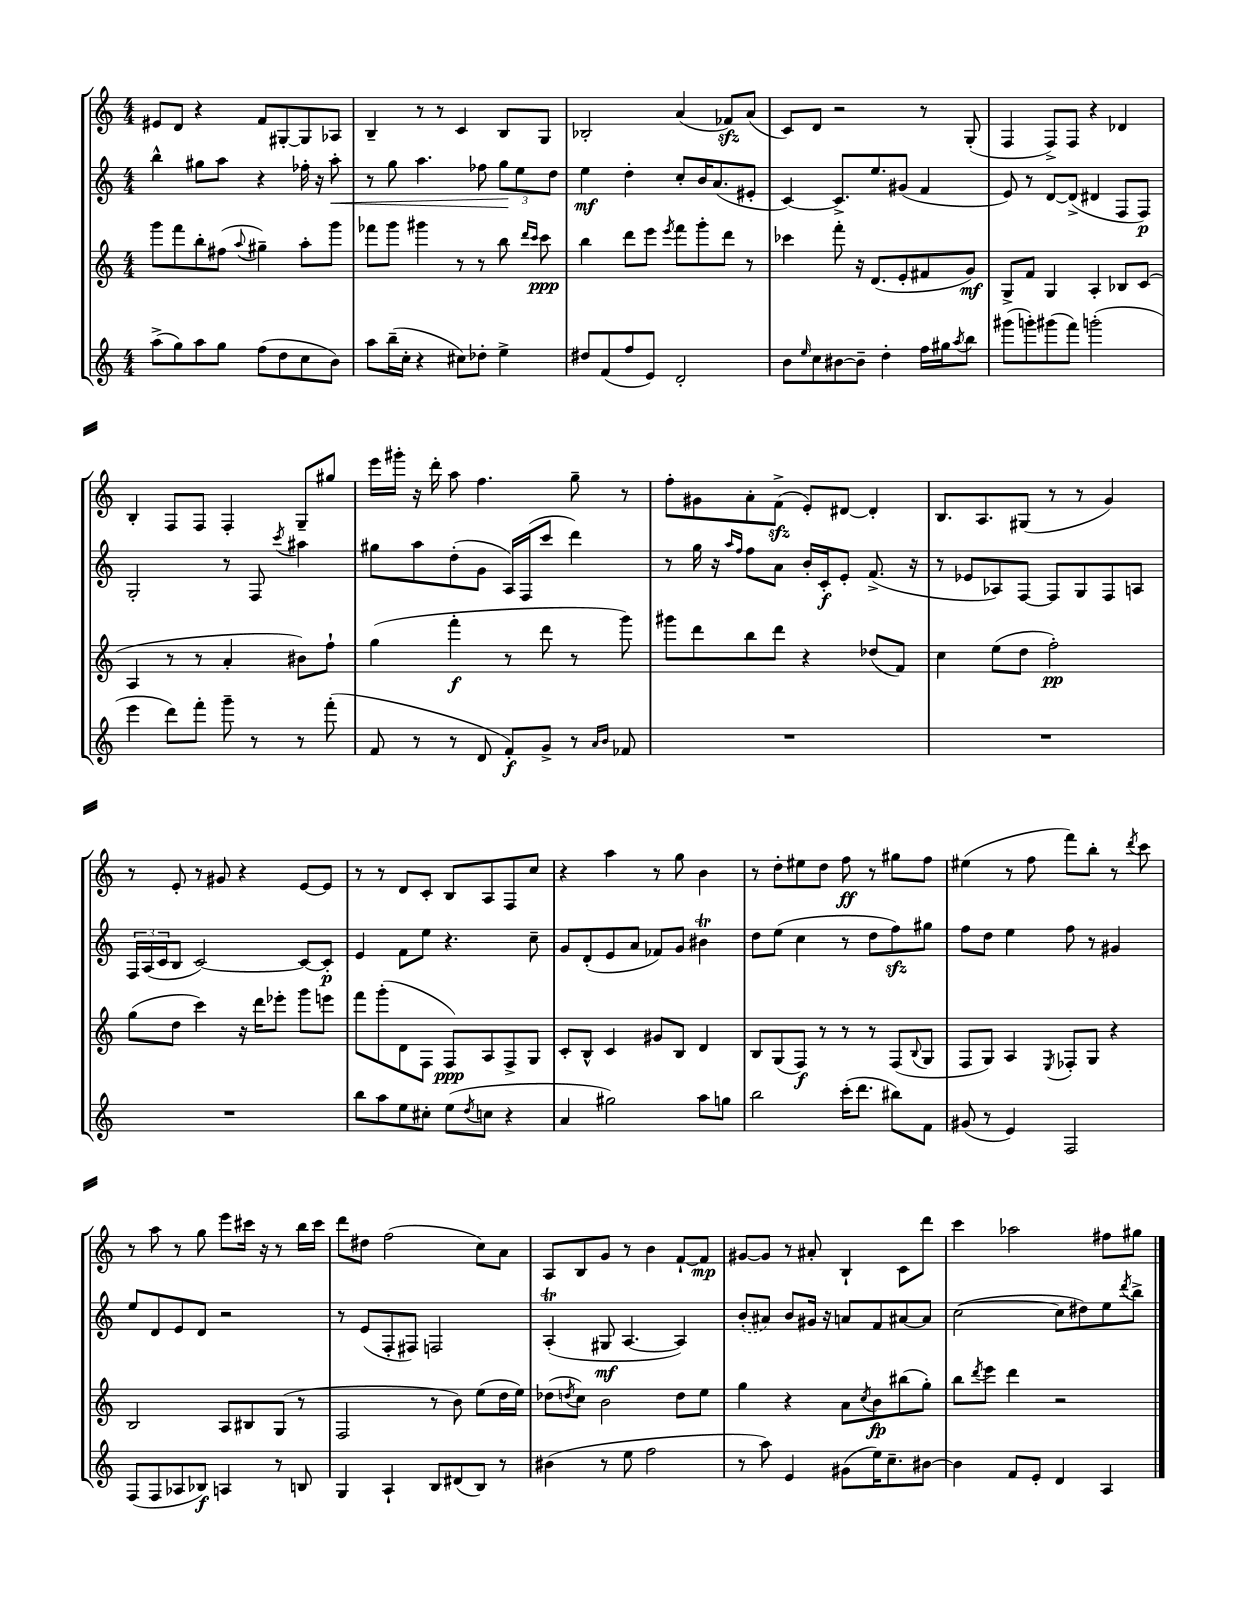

**kern	**dynam	**kern	**dynam	**kern	**dynam	**kern	**dynam
*part4	*part4	*part3	*part3	*part2	*part2	*part1	*part1
*staff4	*staff4	*staff3	*staff3	*staff2	*staff2	*staff1	*staff1
*clefG2	*	*clefG2	*	*clefG2	*	*clefG2	*
*k[]	*	*k[]	*	*k[]	*	*k[]	*
*M4/4	*	*M4/4	*	*M4/4	*	*M4/4	*
=80	=80	=80	=80	=80	=80	=80	=80
(8aa^\L	.	8ggg\L	.	4bb^^\	.	8e#X/L	.
8gg\)	.	8fff\	.	.	.	8d/J	.
8aa\	.	8bb'\	.	8gg#X\L	.	4r	.
8gg\J	.	(8ff#X\J	.	8aa\J	.	.	.
.	.	8qqaa/	.	.	.	.	.
(8ff\L	.	4gg#X~\)	.	4r	.	8f/L	.
8dd\	.	.	.	.	.	[8G#X'/	.
8cc\	.	8aa'\L	.	16ff-X'\	.	8G#/]	.
.	.	.	.	16r	.	.	.
!	!	!	!	!	!LO:HP:b	!	!
8b\J)	.	8ggg\J	.	8aa'\	<	8A-X/J	.
=81	=81	=81	=81	=81	=81	=81	=81
8aa\L	.	8fff-X\L	.	8r	.	4B~/	.
(16bb~\L	.	8ggg\J	.	8gg\	.	.	.
16cc'\JJ	.	.	.	.	.	.	.
4r	.	4ggg#X\	.	4.aa\	.	8r	.
.	.	.	.	.	.	8r	.
8cc#X\L)	.	8r	.	.	.	4c/	.
8dd-X'\J	.	8r	.	8ff-X\	.	.	.
4ee^\	.	8bb\	.	12gg\L	.	8B/L	.
.	.	.	.	12ee\	[	.	.
.	.	16qqddd/LL	.	.	.	.	.
.	.	16qqccc/JJ	.	.	.	.	.
.	.	8ccc\	ppp	.	.	8G/J	.
.	.	.	.	12dd\J	.	.	.
=82	=82	=82	=82	=82	=82	=82	=82
8dd#X/L	.	4bb\	.	4ee\	mf	2B-X'/	.
(8f/	.	.	.	.	.	.	.
8ff/	.	8ddd\L	.	4dd'\	.	.	.
8e/J)	.	8eee\J	.	.	.	.	.
.	.	8qeee/	.	.	.	.	.
2d'/	.	8fff\L	.	8cc'/L	.	(4a/	.
.	.	8ggg'\	.	16b/K	.	.	.
.	.	.	.	(8.a/	.	.	.
.	.	8ddd\J	.	.	.	8f-Xzz/L)	.
.	.	8r	.	8e#X'/J	.	(8a/J	.
=83	=83	=83	=83	=83	=83	=83	=83
8b\L	.	4ccc-X\	.	[4c/)	.	8c/L)	.
16qqee/	.	.	.	.	.	.	.
8cc\	.	.	.	.	.	8d/J	.
[8b#X\	.	8fff'\	.	8.c^/L]	.	2r	.
8b#~\J]	.	16r	.	.	.	.	.
.	.	(8.d/L	.	8.ee/	.	.	.
4dd'\	.	.	.	.	.	.	.
.	.	8e'/	.	(8g#X/J	.	.	.
16ff\LL	.	8f#X/	.	4f/	.	8r	.
16gg#X\J	.	.	.	.	.	.	.
8qaa/	.	.	.	.	.	.	.
8bb\J	.	8g/J)	mf	.	.	(8G'/	.
=84	=84	=84	=84	=84	=84	=84	=84
(8ggg#X\L	.	8G^/L	.	8e/)	.	4F/	.
8gggn'\)	.	8f/J	.	8r	.	.	.
(8ggg#X\	.	4G/	.	[8d/L	.	8F^/L)	.
8fff\J)	.	.	.	(8d^/J]	.	8F/J	.
(2gggn'\	.	4A'/	.	4d#X/	.	4r	.
.	.	8B-X/L	.	8F/L	.	4d-X/	.
.	.	(8c/J	.	8F/J)	p	.	.
!!LO:LB:g=z
=85	=85	=85	=85	=85	=85	=85	=85
4eee\	.	4A/	.	2G'/	.	4B'/	.
8ddd\L)	.	8r	.	.	.	8F/L	.
8fff'\J	.	8r	.	.	.	8F/J	.
8ggg~\	.	4a'/	.	8r	.	4F'/	.
8r	.	.	.	8F/	.	.	.
.	.	.	.	8qccc/	.	.	.
8r	.	8b#X\L)	.	4aa#X\	.	8G~/L	.
(8fff'\	.	8ff`\J	.	.	.	8gg#X/J	.
=86	=86	=86	=86	=86	=86	=86	=86
8f/	.	(4gg\	.	8gg#X\L	.	16eee\LL	.
.	.	.	.	.	.	16ggg#X'\JJ	.
8r	.	.	.	8aa\	.	16r	.
.	.	.	.	.	.	16ddd'\	.
8r	.	4fff'\	f	(8dd'\	.	8aa\	.
8d/	.	.	.	8g\J	.	4.ff\	.
8f'/L)	f	8r	.	16A/LL)	.	.	.
.	.	.	.	(16F/J	.	.	.
8g^/J	.	8ddd\	.	8ccc/J	.	.	.
8r	.	8r	.	4ddd\)	.	8gg~\	.
16qqa/LL	.	.	.	.	.	.	.
16qqb/JJ	.	.	.	.	.	.	.
8f-X/	.	8ggg\)	.	.	.	8r	.
=87	=87	=87	=87	=87	=87	=87	=87
1r	.	8ggg#X\L	.	8r	.	8ff'\L	.
.	.	8ddd\	.	16gg\	.	8g#X\	.
.	.	.	.	16r	.	.	.
.	.	.	.	16qqaa/LL	.	.	.
.	.	.	.	16qqff/JJ	.	.	.
.	.	8bb\	.	8ff\L	.	8a'\	.
.	.	8ddd\J	.	8a\J	.	(8fzz^\J	.
.	.	4r	.	16b'/LL	.	8e'/L)	.
.	.	.	.	16c'/J	f	.	.
.	.	.	.	8e'/J	.	[8d#X/J	.
.	.	(8dd-X/L	.	(8.f^/	.	4d#'/]	.
.	.	8f/J)	.	.	.	.	.
.	.	.	.	16r	.	.	.
=88	=88	=88	=88	=88	=88	=88	=88
1r	.	4cc\	.	8r	.	8.B/L	.
.	.	.	.	8e-X/L	.	.	.
.	.	.	.	.	.	8.A/	.
.	.	(8ee\L	.	8A-X/)	.	.	.
.	.	8dd\J	.	[8F/J	.	(8G#X/J	.
.	.	2ff'\)	pp	8F/L]	.	8r	.
.	.	.	.	8G/	.	8r	.
.	.	.	.	8F/	.	4g/)	.
.	.	.	.	8An/J	.	.	.
!!LO:LB:g=z
=89	=89	=89	=89	=89	=89	=89	=89
1r	.	(8gg\L	.	24F/LL	.	8r	.
.	.	.	.	(24A/	.	.	.
.	.	.	.	24c/J	.	.	.
.	.	8dd\J	.	8B/J	.	8e'/	.
.	.	4ccc\)	.	[2c/)	.	8r	.
.	.	.	.	.	.	8g#X/	.
.	.	16r	.	.	.	4r	.
.	.	16ddd\KL	.	.	.	.	.
.	.	8eee-X'\J	.	.	.	.	.
.	.	8ggg\L	.	8c/L_	.	[8e/L	.
.	.	8eeen\J	.	8c'/J]	p	8e/J]	.
=90	=90	=90	=90	=90	=90	=90	=90
8bb\L	.	8fff\L	.	4e/	.	8r	.
8aa\	.	(8ggg'\	.	.	.	8r	.
8ee\	.	8d\	.	8f\L	.	8d/L	.
8cc#X'\J	.	8F\J	.	8ee\J	.	8c'/J	.
(8ee\L	.	8F/L)	ppp	4.r	.	8B/L	.
8qdd/	.	.	.	.	.	.	.
8ccn\J	.	8A/	.	.	.	8A/	.
4r	.	8F^/	.	.	.	8F/	.
.	.	8G/J	.	8cc~\	.	8cc/J	.
=91	=91	=91	=91	=91	=91	=91	=91
4a/	.	8c'/L	.	8g/L	.	4r	.
.	.	8B^^/J	.	(8d'/	.	.	.
2gg#X\)	.	4c/	.	8e/	.	4aa\	.
.	.	.	.	8a/J	.	.	.
.	.	8g#X/L	.	8f-X/L)	.	8r	.
.	.	8B/J	.	8g/J	.	8gg\	.
8aa\L	.	4d/	.	4b#Xt\	.	4b\	.
8ggn\J	.	.	.	.	.	.	.
=92	=92	=92	=92	=92	=92	=92	=92
2bb\	.	8B/L	.	8dd\L	.	8r	.
.	.	(8G/	.	(8ee\J	.	8dd'\L	.
.	.	8F/J)	f	4cc\	.	8ee#X\	.
.	.	8r	.	.	.	8dd\J	.
(16ccc'\KL	.	8r	.	8r	.	8ff\	ff
8.ddd\J	.	.	.	.	.	.	.
.	.	8r	.	8dd\L	.	8r	.
8bb#X\L)	.	(8F/L	.	8ffzz\)	.	8gg#X\L	.
.	.	8qqB/	.	.	.	.	.
8f\J	.	8G/J	.	8gg#X\J	.	8ff\J	.
=93	=93	=93	=93	=93	=93	=93	=93
(8g#X/	.	8F/L	.	8ff\L	.	(4ee#X\	.
8r	.	8G/J)	.	8dd\J	.	.	.
4e/)	.	4A/	.	4ee\	.	8r	.
.	.	.	.	.	.	8ff\	.
.	.	8qE/	.	.	.	.	.
2F/	.	8F-X'/L	.	8ff\	.	8fff\L)	.
.	.	8G/J	.	8r	.	8bb'\J	.
.	.	4r	.	4g#X/	.	8r	.
.	.	.	.	.	.	8qddd/	.
.	.	.	.	.	.	8ccc\	.
!!LO:LB:g=z
=94	=94	=94	=94	=94	=94	=94	=94
(8F/L	.	2B/	.	8ee/L	.	8r	.
8F/	.	.	.	8d/	.	8aa\	.
8A-X/	.	.	.	8e/	.	8r	.
8B-X/J)	f	.	.	8d/J	.	8gg\	.
4An/	.	8A/L	.	2r	.	8eee\L	.
.	.	8B#X/	.	.	.	16ccc#X\Jk	.
.	.	.	.	.	.	16r	.
8r	.	(8G/J	.	.	.	8r	.
8Bn/	.	8r	.	.	.	16bb\LL	.
.	.	.	.	.	.	16ccc#\JJ	.
=95	=95	=95	=95	=95	=95	=95	=95
4G/	.	2F/	.	8r	.	8ddd\L	.
.	.	.	.	(8e/L	.	8dd#X\J	.
4A`/	.	.	.	8F'/	.	(2ff\	.
.	.	.	.	8F#X/J)	.	.	.
8B/L	.	8r	.	2Fn/	.	.	.
(8d#X/	.	8b\)	.	.	.	.	.
8B/J)	.	(8ee\L	.	.	.	8cc\L)	.
8r	.	16dd\L	.	.	.	8a\J	.
.	.	16ee\JJ)	.	.	.	.	.
=96	=96	=96	=96	=96	=96	=96	=96
(4b#X\	.	(8dd-X\L	.	(4AT'/	.	8A/L	.
.	.	8qddn/	.	.	.	.	.
.	.	8cc\J)	.	.	.	8B/	.
8r	.	2b\	.	8G#X/	mf	8g/J	.
8ee\	.	.	.	[4.A/	.	8r	.
2ff\	.	.	.	.	.	4b\	.
.	.	8dd\L	.	4A/])	.	[8f`/L	.
.	.	8ee\J	.	.	.	8f/J]	mp
=97	=97	=97	=97	=97	=97	=97	=97
8r	.	4gg\	.	(8b'/L	.	[8g#X/L	.
8aa\)	.	.	.	8a#X/J)	.	8g#/J]	.
4e/	.	4r	.	8b/L	.	8r	.
.	.	.	.	16g#X/Jk	.	8a#X'/	.
.	.	.	.	16r	.	.	.
(8g#X\L	.	8a\L	.	8an/L	.	4B`/	.
.	.	8qcc/	.	.	.	.	.
16ee\K)	.	8b\	fp	8f/	.	.	.
8.cc~\	.	.	.	.	.	.	.
.	.	(8bb#X\	.	[8a#X/	.	8c\L	.
[8b#X\J	.	8gg'\J)	.	8a#/J]	.	8ddd\J	.
=98	=98	=98	=98	=98	=98	=98	=98
4b#\]	.	8bb\L	.	([2cc\	.	4ccc\	.
.	.	8qddd/	.	.	.	.	.
.	.	8eee\J	.	.	.	.	.
8f/L	.	4ddd\	.	.	.	2aa-X\	.
8e'/J	.	.	.	.	.	.	.
4d/	.	2r	.	8cc\L]	.	.	.
.	.	.	.	8dd#X\)	.	.	.
4A/	.	.	.	8ee\	.	8ff#X\L	.
.	.	.	.	8qddd/	.	.	.
.	.	.	.	8bb^\J	.	8gg#X\J	.
==	==	==	==	==	==	==	==
*-	*-	*-	*-	*-	*-	*-	*-
